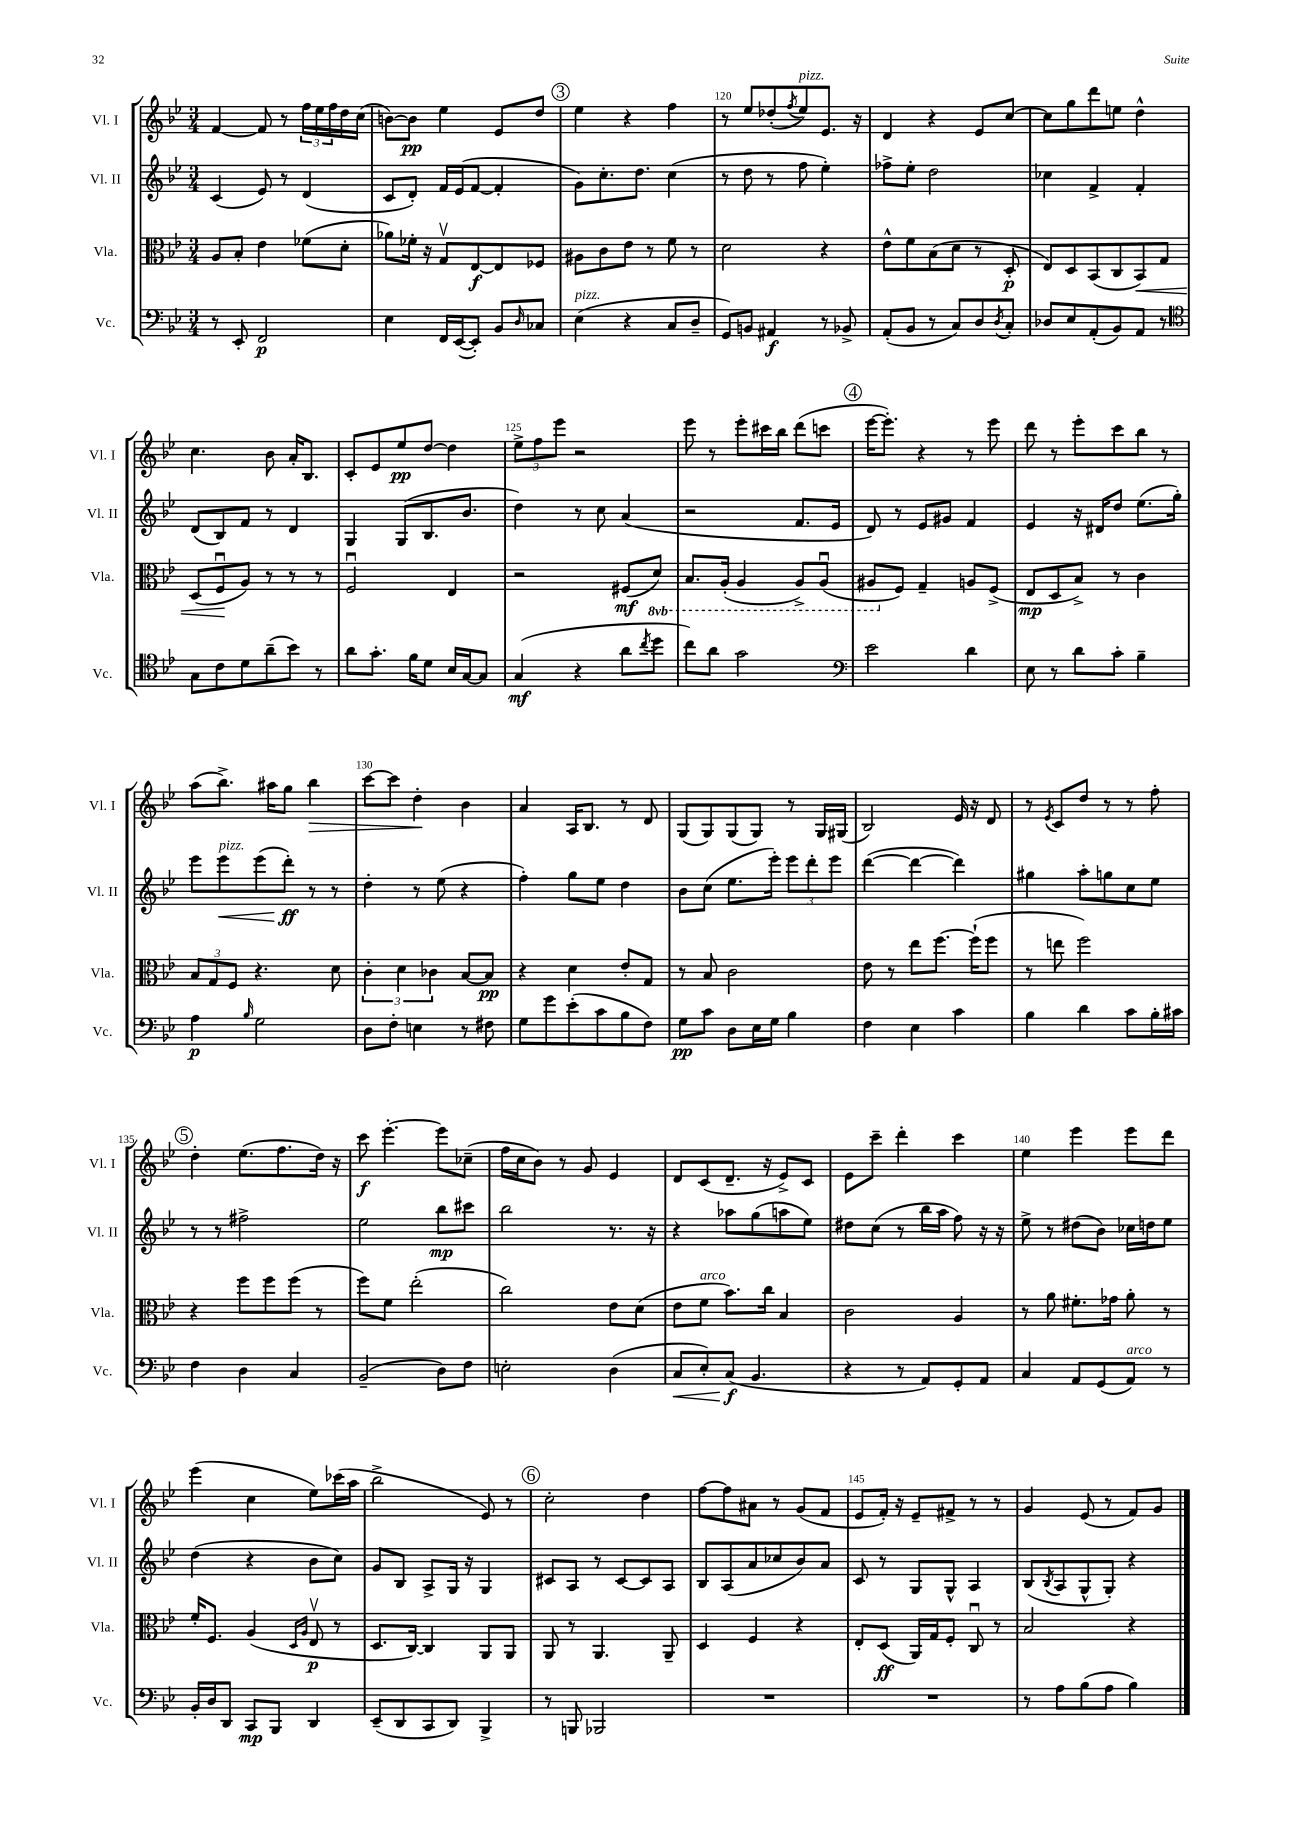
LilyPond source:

<<
\new StaffGroup <<
\new Staff = "s0" \with { instrumentName = "Vl. I" shortInstrumentName = "Vl. I" } {
    \clef treble \key bes \major \numericTimeSignature \time 3/4
    f'4~ f'8 r8 \tuplet 3/2 { f''16 ees''16 f''16 } d''16 c''16( |
    b'8~) b'8\pp ees''4 ees'8 d''8 |
    \mark \markup { \circle "3" } ees''4 r4 f''4 |
    r8 ees''8 des''8-.( \acciaccatura { f''8 } ees''8^\markup { \italic "pizz." }) ees'8. r16 |
    d'4 r4 ees'8 c''8~ |
    c''8 g''8 d'''8 e''8 d''4-^ |
    c''4. bes'8 a'16-. bes8. |
    c'8-. ees'8 ees''8\pp d''8~ d''4 |
    \tuplet 3/2 { ees''8-> f''8 ees'''8 } r2 |
    ees'''8 r8 ees'''8-. cis'''16 bes''16 d'''8( c'''8 |
    \mark \markup { \circle "4" } ees'''16~ ees'''8.-.) r4 r8 ees'''8 |
    d'''8 r8 ees'''8-. c'''8 bes''8 r8 |
    a''8( bes''8.->) ais''16 g''8 bes''4\> |
    c'''8~ c'''8 d''4-.\! bes'4 |
    a'4 a16 bes8. r8 d'8 |
    g8( g8) g8( g8) r8 g16 gis16( |
    bes2) ees'16 r16 d'8 |
    r8 \acciaccatura { ees'8 } c'8 d''8 r8 r8 f''8-. |
    \mark \markup { \circle "5" } d''4-. ees''8.( f''8. d''16) r16 |
    c'''8\f ees'''4.~-. ees'''8 ces''8--( |
    f''16 c''16 bes'8) r8 g'8 ees'4 |
    d'8 c'8( d'8.-- r16 ees'8->) c'8 |
    ees'8 c'''8-- d'''4-. c'''4 |
    ees''4 ees'''4 ees'''8 d'''8 |
    ees'''4( c''4 ees''8) ces'''16( a''16 |
    bes''2-> ees'8) r8 |
    \mark \markup { \circle "6" } c''2-. d''4 |
    f''8~ f''8 ais'8 r8 g'8( f'8 |
    ees'8 f'16-.) r16 ees'8-- fis'8-> r8 r8 |
    g'4 ees'8( r8 f'8) g'8 \bar "|." |
}
\new Staff = "s1" \with { instrumentName = "Vl. II" shortInstrumentName = "Vl. II" } {
    \clef treble \key bes \major \numericTimeSignature \time 3/4
    c'4( ees'8) r8 d'4( |
    c'8 d'8-.) f'16 ees'16( f'8~ f'4-. |
    \mark \markup { \circle "3" } g'8) c''8.-. d''8. c''4( |
    r8 d''8 r8 f''8 ees''4-.) |
    fes''8-> ees''8-. d''2 |
    ces''4 f'4-> f'4-. |
    d'8( bes8) f'8 r8 d'4 |
    g4 g8( bes8. bes'8. |
    d''4) r8 c''8 a'4( |
    r2 f'8. ees'16 |
    \mark \markup { \circle "4" } d'8) r8 ees'8 gis'8 f'4 |
    ees'4 r16 dis'16 d''8 ees''8.( g''16-.) |
    ees'''8 ees'''8\<^\markup { \italic "pizz." } ees'''8( d'''8-.\ff\!) r8 r8 |
    d''4-. r8 ees''8( r4 |
    f''4-.) g''8 ees''8 d''4 |
    bes'8 c''8( ees''8. ees'''16-.) \tuplet 3/2 { ees'''8 d'''8-. ees'''8 } |
    d'''4~( d'''4~ d'''4) |
    gis''4 a''8-. g''8 c''8 ees''8 |
    \mark \markup { \circle "5" } r8 r8 fis''2-> |
    ees''2 bes''8\mp cis'''8 |
    bes''2 r8. r16 |
    r4 aes''8 g''8( a''8 ees''8) |
    dis''8 c''8( r8 bes''16 a''16 f''8) r16 r16 |
    ees''8-> r8 dis''8( bes'8) ces''16 d''16 ees''8 |
    d''4( r4 bes'8 c''8) |
    g'8 bes8 a8-> g16 r16 g4 |
    \mark \markup { \circle "6" } cis'8 a8 r8 cis'8~ cis'8 a8 |
    bes8 a8( a'8 ces''8 bes'8) a'8 |
    c'8 r8 g8 g8-^ a4 |
    bes8( \acciaccatura { bes8 } a8 g8-^ g8-.) r4 \bar "|." |
}
\new Staff = "s2" \with { instrumentName = "Vla." shortInstrumentName = "Vla." } {
    \clef alto \key bes \major \numericTimeSignature \time 3/4 \set Staff.ottavationMarkups = #ottavation-simple-ordinals
    a8 bes8-. ees'4 fes'8( d'8-. |
    aes'8) fes'16-. r16 g8\upbow ees8~\f ees8 fes8 |
    \mark \markup { \circle "3" } ais8 c'8 ees'8 r8 f'8 r8 |
    d'2 r4 |
    ees'8-^ f'8 bes8( d'8 r8 d8-.\p |
    ees8) d8 bes,8( c8 bes,8\<) g8 |
    d8( f8\downbow\! a8) r8 r8 r8 |
    f2\downbow ees4 |
    r2 fis8\mf( \ottava #-1 d8) |
    bes,8. a,16-.( a,4 a,8->) a,8\downbow( |
    \mark \markup { \circle "4" } ais,8 \ottava #0 f8) g4-- a!8 f8->( |
    ees8\mp d8 bes8->) r8 c'4 |
    \tuplet 3/2 { bes8 g8 f8 } r4. d'8 |
    \tuplet 3/2 { c'4-. d'4 ces'4 } bes8~ bes8\pp |
    r4 d'4 ees'8-. g8 |
    r8 bes8 c'2 |
    ees'8 r8 ees''8 f''8.~ f''16-!( f''8 |
    r8 e''8 f''2) |
    \mark \markup { \circle "5" } r4 f''8 f''8 f''8( r8 |
    f''8) f'8 ees''2-.( |
    c''2) ees'8 d'8( |
    ees'8 f'8^\markup { \italic "arco" } bes'8.) c''16 bes4 |
    c'2 a4 |
    r8 a'8 fis'8.-. ges'16 a'8-. r8 |
    f'16-. f8. a4( \grace { d16 a16 } ees8\upbow\p r8 |
    d8. c16~) c4 a,8 a,8 |
    \mark \markup { \circle "6" } a,8 r8 a,4. a,8-- |
    d4 f4 r4 |
    ees8-. d8\ff( a,16) g16 f8-. c8\downbow r8 |
    bes2 r4 \bar "|." |
}
\new Staff = "s3" \with { instrumentName = "Vc." shortInstrumentName = "Vc." } {
    \clef bass \key bes \major \numericTimeSignature \time 3/4
    r8 ees,8-. f,2\p |
    ees4 f,16 ees,16~( ees,8-.) bes,8 \grace { d16 } ces8 |
    \mark \markup { \circle "3" } ees4^\markup { \italic "pizz." }( r4 c8 d8-- |
    g,8) b,8 ais,4\f r8 bes,8-> |
    a,8-.( bes,8 r8 c8) d8 \acciaccatura { d8 } c8-. |
    des8 ees8 a,8-.( bes,8) a,8 r8 |
    \clef tenor g8 c'8 d'8 a'8--( bes'8) r8 |
    a'8 g'8.-. f'16 d'8 bes16 g16~ g8 |
    g4\mf( r4 a'8 \acciaccatura { c''8 } d''8 |
    c''8) a'8 g'2 |
    \mark \markup { \circle "4" } \clef bass ees'2 d'4 |
    ees8 r8 d'8 c'8-. bes4-- |
    a4\p \grace { bes16 } g2 |
    d8 f8-. e4 r8 fis8 |
    g8 g'8 ees'8-.( c'8 bes8 f8) |
    g8\pp c'8 d8 ees16 g16 bes4 |
    f4 ees4 c'4 |
    bes4 d'4 c'8 bes16-. cis'16 |
    \mark \markup { \circle "5" } f4 d4 c4 |
    bes,2--( d8) f8 |
    e2-. d4( |
    c8\< ees8-.) c8\f\!( bes,4. |
    r4 r8 a,8) g,8-. a,8 |
    c4 a,8 g,8( a,8^\markup { \italic "arco" }) r8 |
    bes,16-. d16 d,8 c,8\mp bes,,8 d,4 |
    ees,8--( d,8 c,8 d,8) bes,,4-> |
    \mark \markup { \circle "6" } r8 b,,8 bes,,2 |
    R2. |
    R2. |
    r8 a8 bes8( a8 bes4) \bar "|." |
}
>>
>>
\layout { \context { \Score currentBarNumber = #117 \override BarNumber.break-visibility = ##(#f #t #t) barNumberVisibility = #(every-nth-bar-number-visible 5) } }
